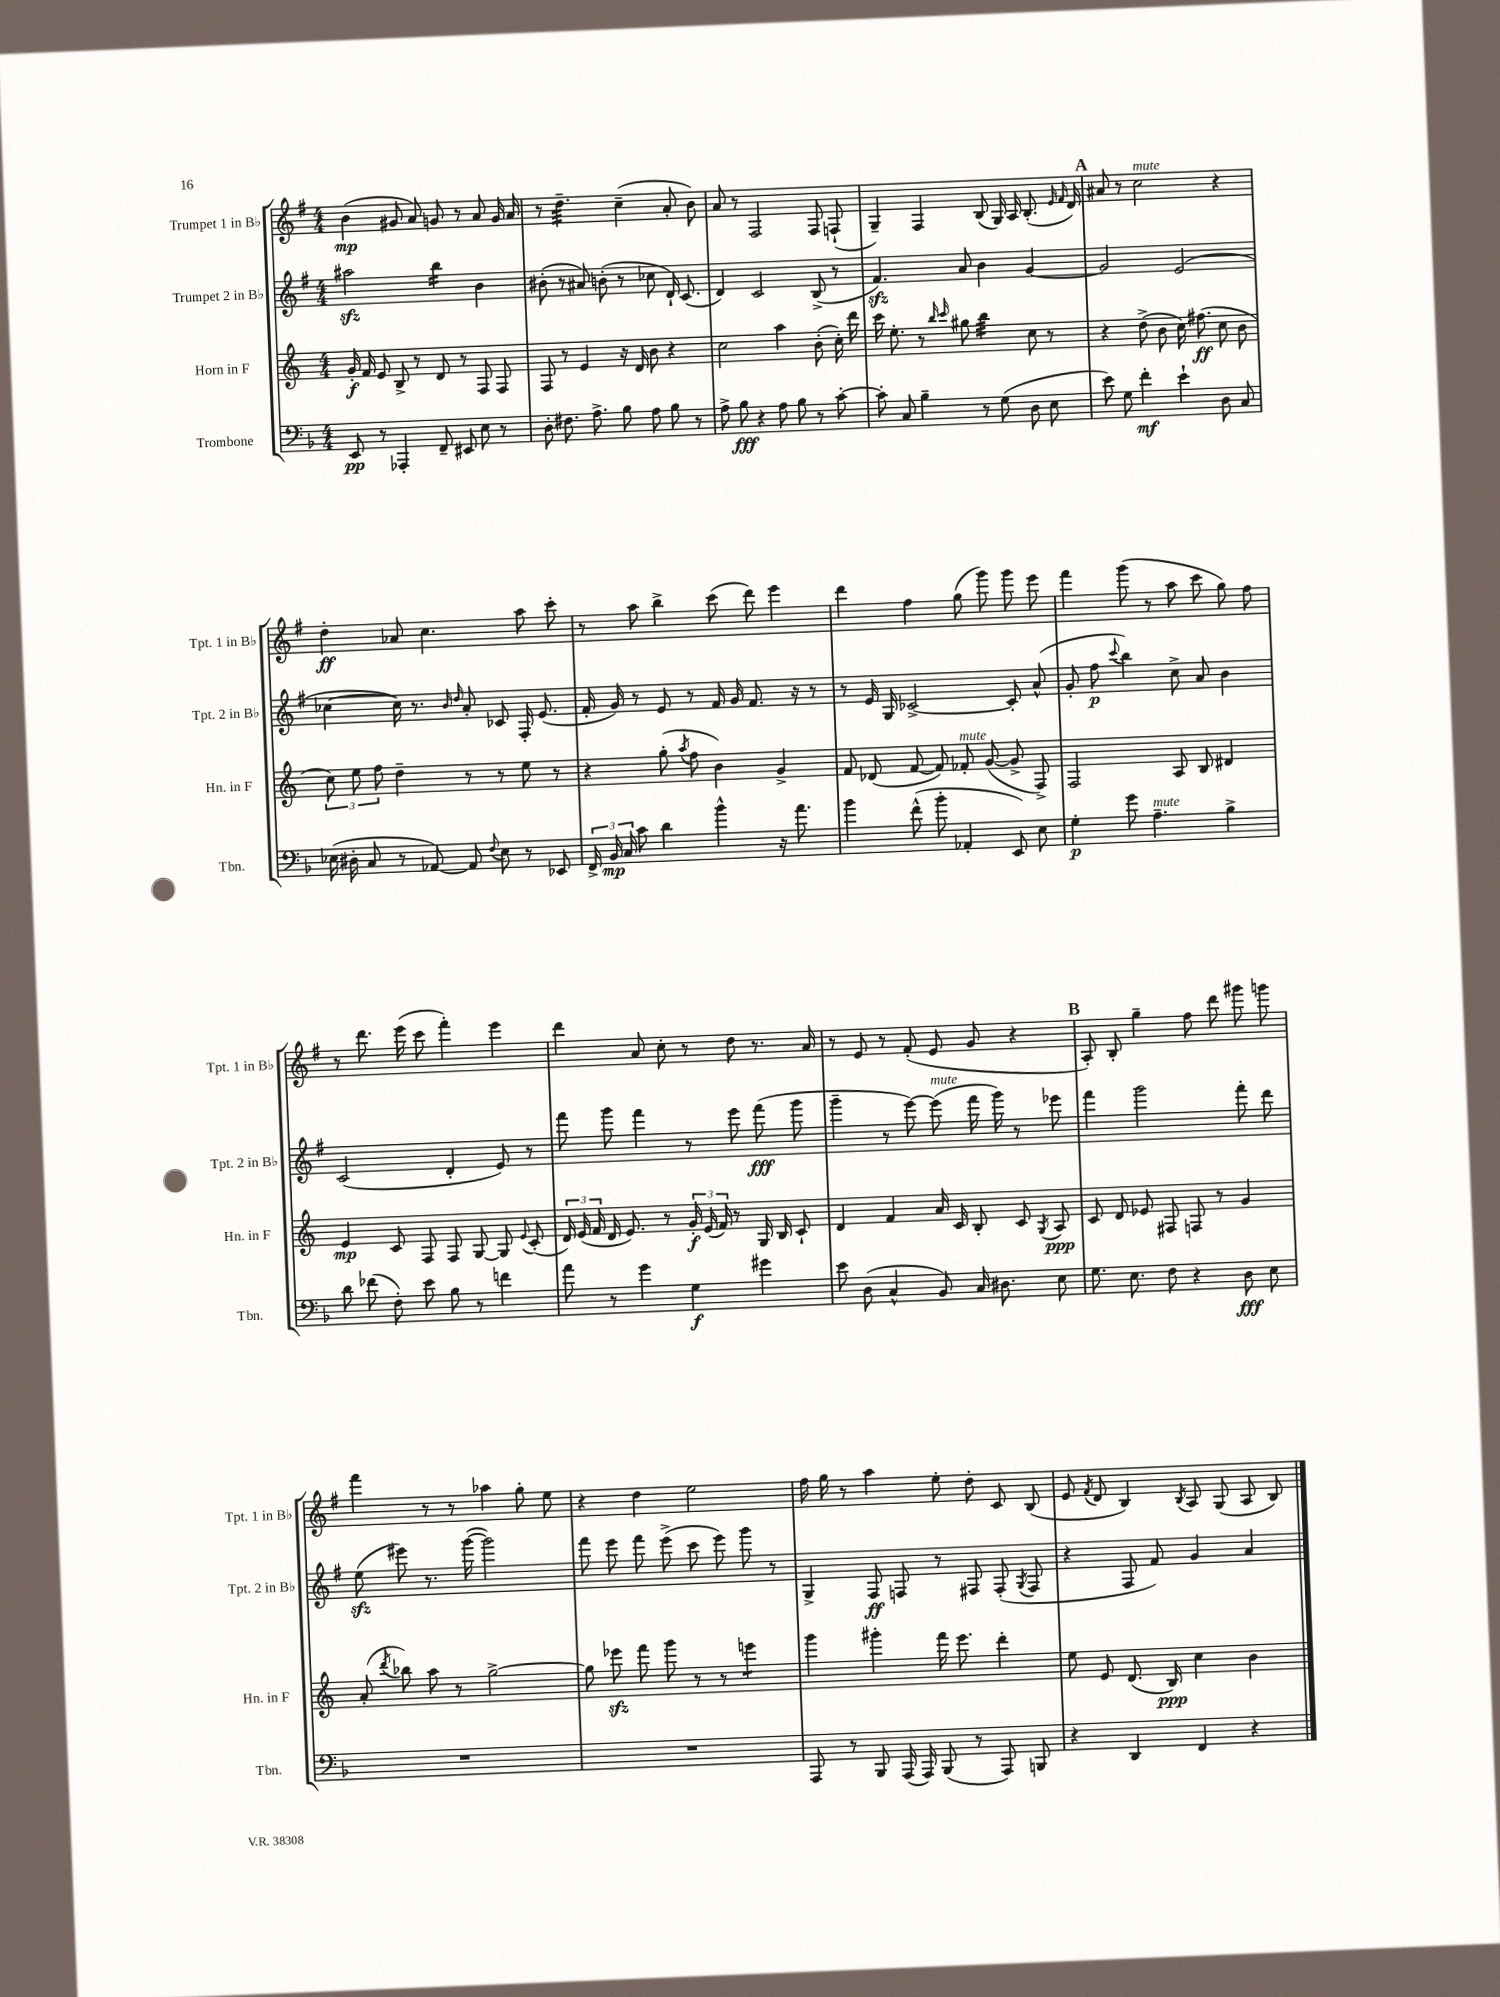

**kern	**kern	**kern	**kern
*staff4	*staff3	*staff2	*staff1
*clefF4	*clefG2	*clefG2	*clefG2
*k[b-]	*k[]	*k[f#]	*k[f#]
*M4/4	*M4/4	*M4/4	*M4/4
8EE	16g'	2aa#	(4b
.	16f	.	.
8r	8e	.	.
4AAA-'	8B^	.	8g#
.	8r	.	8a)
8FF~	8d	4bb	8g
8EE#	8r	.	8r
8E	8F	4b	8a
8r	8F	.	16g
.	.	.	16a
=	=	=	=
8D'	8F	(8b#'	8r
8.F#	8r	8r	4.dd~
.	4e	8a#)	.
8.A^	.	.	.
.	.	(8b'	.
8B-	16r	8r	(4cc~
.	16d	.	.
8A	8b	8cc-	.
8B-	4r	16d`)	8a'
.	.	(8.c	.
8r	.	.	8b)
=	=	=	=
8A^	2cc	4d)	8a
8B-	.	.	8r
4r	.	2c	2F#
8A	4aa	.	.
8B-	.	.	.
8r	(8b'	(8B^	8F#
[8c'	16cc')	8r	(8F`
.	16ddd	.	.
=	=	=	=
8c']	16ccc	4.f#)	4G~)
.	8.ee'	.	.
8C	.	.	.
4B-~	8r	.	4F#
.	16qqbb	.	.
.	16qqccc	.	.
.	8gg#	8a	.
8r	4bb	4b	(8B
(8G	.	.	16G)
.	.	.	16A
8D	8cc	[4g	(8.B'
8E	8r	.	.
.	.	.	16qqe
.	.	.	16qqf#
.	.	.	16d)
=	=	=	=
8e)	4r	2g]	8a#
8G	.	.	8r
4f'	(8dd^	.	2cc
.	8b	.	.
4e`	16cc)	(2e	.
.	(8.ff#	.	.
8D	8cc	.	4r
8C	8b	.	.
=	=	=	=
(16E-	12cc)	[4cc-	4dd'
16D#'	.	.	.
.	12ee	.	.
8C	.	.	.
.	12ff	.	.
8r	4dd~	16cc-])	8a-
.	.	8.r	.
[8AA-)	.	.	4.cc
.	.	16qqb	.
.	.	16qqdd	.
8AA-]	8r	8a'	.
8qqF	.	.	.
8E-	8r	8c-	.
8r	8ee	16F#'	8aa
.	.	(8.e	.
8EE-	8r	.	8ccc'
=	=	=	=
24FF^	4r	16f#'	8r
24BB-	.	.	.
.	.	16g)	.
24C	.	.	.
8c	.	8r	8aa
4d	(8gg'	8e	4bb^
.	8qaa	.	.
.	8ff	8r	.
4b-^^	4b)	16f#	(8ccc
.	.	16g	.
.	.	8.f#	8ddd)
16r	4g^	.	4eee
8.a	.	16r	.
.	.	8r	.
=	=	=	=
4b-	8f	8r	4ddd
.	(8d-	16e	.
.	.	16G	.
(8f^^	[8f	[2c-^	4ff#
8b-'	8f])	.	.
4AA-'	8f-'	.	(8gg
.	([8g	.	8ggg)
8EE)	8g^]	8c-']	8ggg
8E	8F^)	(8a^^	8eee
=	=	=	=
4G'	2F	8g'	4fff#
.	.	8ff#	.
.	.	8qqccc	.
8g	.	4bb)	(8ggg
4.A~	.	.	8r
.	8A	8cc^	8aa
.	8B	8a	8ccc
4B-^	4d#	4b	8gg)
.	.	.	8ff#
=	=	=	=
8d	4e	(2c	8r
(8f-	.	.	8.ddd
8F')	8c	.	.
.	.	.	(16eee
8e	8F	.	8ccc
8B-	8F	4d'	4fff#')
8r	[8G	.	.
4f	8G]	8e)	4eee
.	8qqe	.	.
.	(8c'	8r	.
=	=	=	=
8a	24d)	8fff#	4ddd
.	(24e	.	.
.	24f	.	.
8r	16d	8ggg	.
.	8.e)	.	.
4g	.	4fff#	8a
.	8r	.	8cc'
4G	24g'	8r	8r
.	(24e	.	.
.	24f)	.	.
.	8r	8eee	8dd
4g#	16G	(8fff#	8.r
.	16B	.	.
.	8c`	8ggg	.
.	.	.	16a
=	=	=	=
8e	4d	4ggg~	8r
(8D	.	.	8e
4C^^	4f	8r	8r
.	.	[8eee)	(8f#'
8BB-)	16a	(8eee]	8e
.	16c	.	.
16C	8B'	16fff#	8g
8.D#	.	16ggg)	.
.	8c	8r	4r
.	8qG	.	.
8E	8A	8eee-	.
=	=	=	=
8.G	8c	4fff#	8A')
.	8d	.	8B'
8.E	.	.	.
.	8e-	2ggg	4gg~
8F	8F#	.	.
4r	8F	.	8ff#
.	8r	.	8ddd
8D	4g	8fff#'	8ggg#
8E	.	8ddd	8ggg
=	=	=	=
1r	(8a'	(8ee	4fff#
.	8qddd	.	.
.	8bb-)	8eee#)	.
.	8aa	8.r	8r
.	8r	.	8r
.	.	([16ggg	.
.	[2gg^	2ggg])	4aa-
.	.	.	8gg'
.	.	.	8ee
=	=	=	=
1r	8gg]	8fff#	4r
.	8eee-	8eee	.
.	8fff	8fff#	4dd
.	8ggg	(8eee^	.
.	8r	8ccc	2ee
.	8r	8eee)	.
.	4eee	8ggg	.
.	.	8r	.
=	=	=	=
8AAA	4ggg	4G^	16ff#
.	.	.	16gg
8r	.	.	8r
8BBB-	4ggg#'	8F#	4aa
(16AAA	.	8F	.
16AAA)	.	.	.
(8BBB-	16fff	8r	8ee'
.	8.eee	.	.
8r	.	8F#	8dd'
8AAA)	4ddd'	(8F#'	8c
.	.	8qG	.
8BBB	.	8F#	(8B
=	=	=	=
4r	8ee	4r	8e
.	.	.	8qf#
.	8e	.	8d
4DD	(8.d	8F#	4B)
.	.	8f#)	.
.	16B)	.	.
.	.	.	8qB
4FF	4cc	4g	8A
.	.	.	(8G
4r	4b	4a	8A
.	.	.	8B)
==	==	==	==
*-	*-	*-	*-
